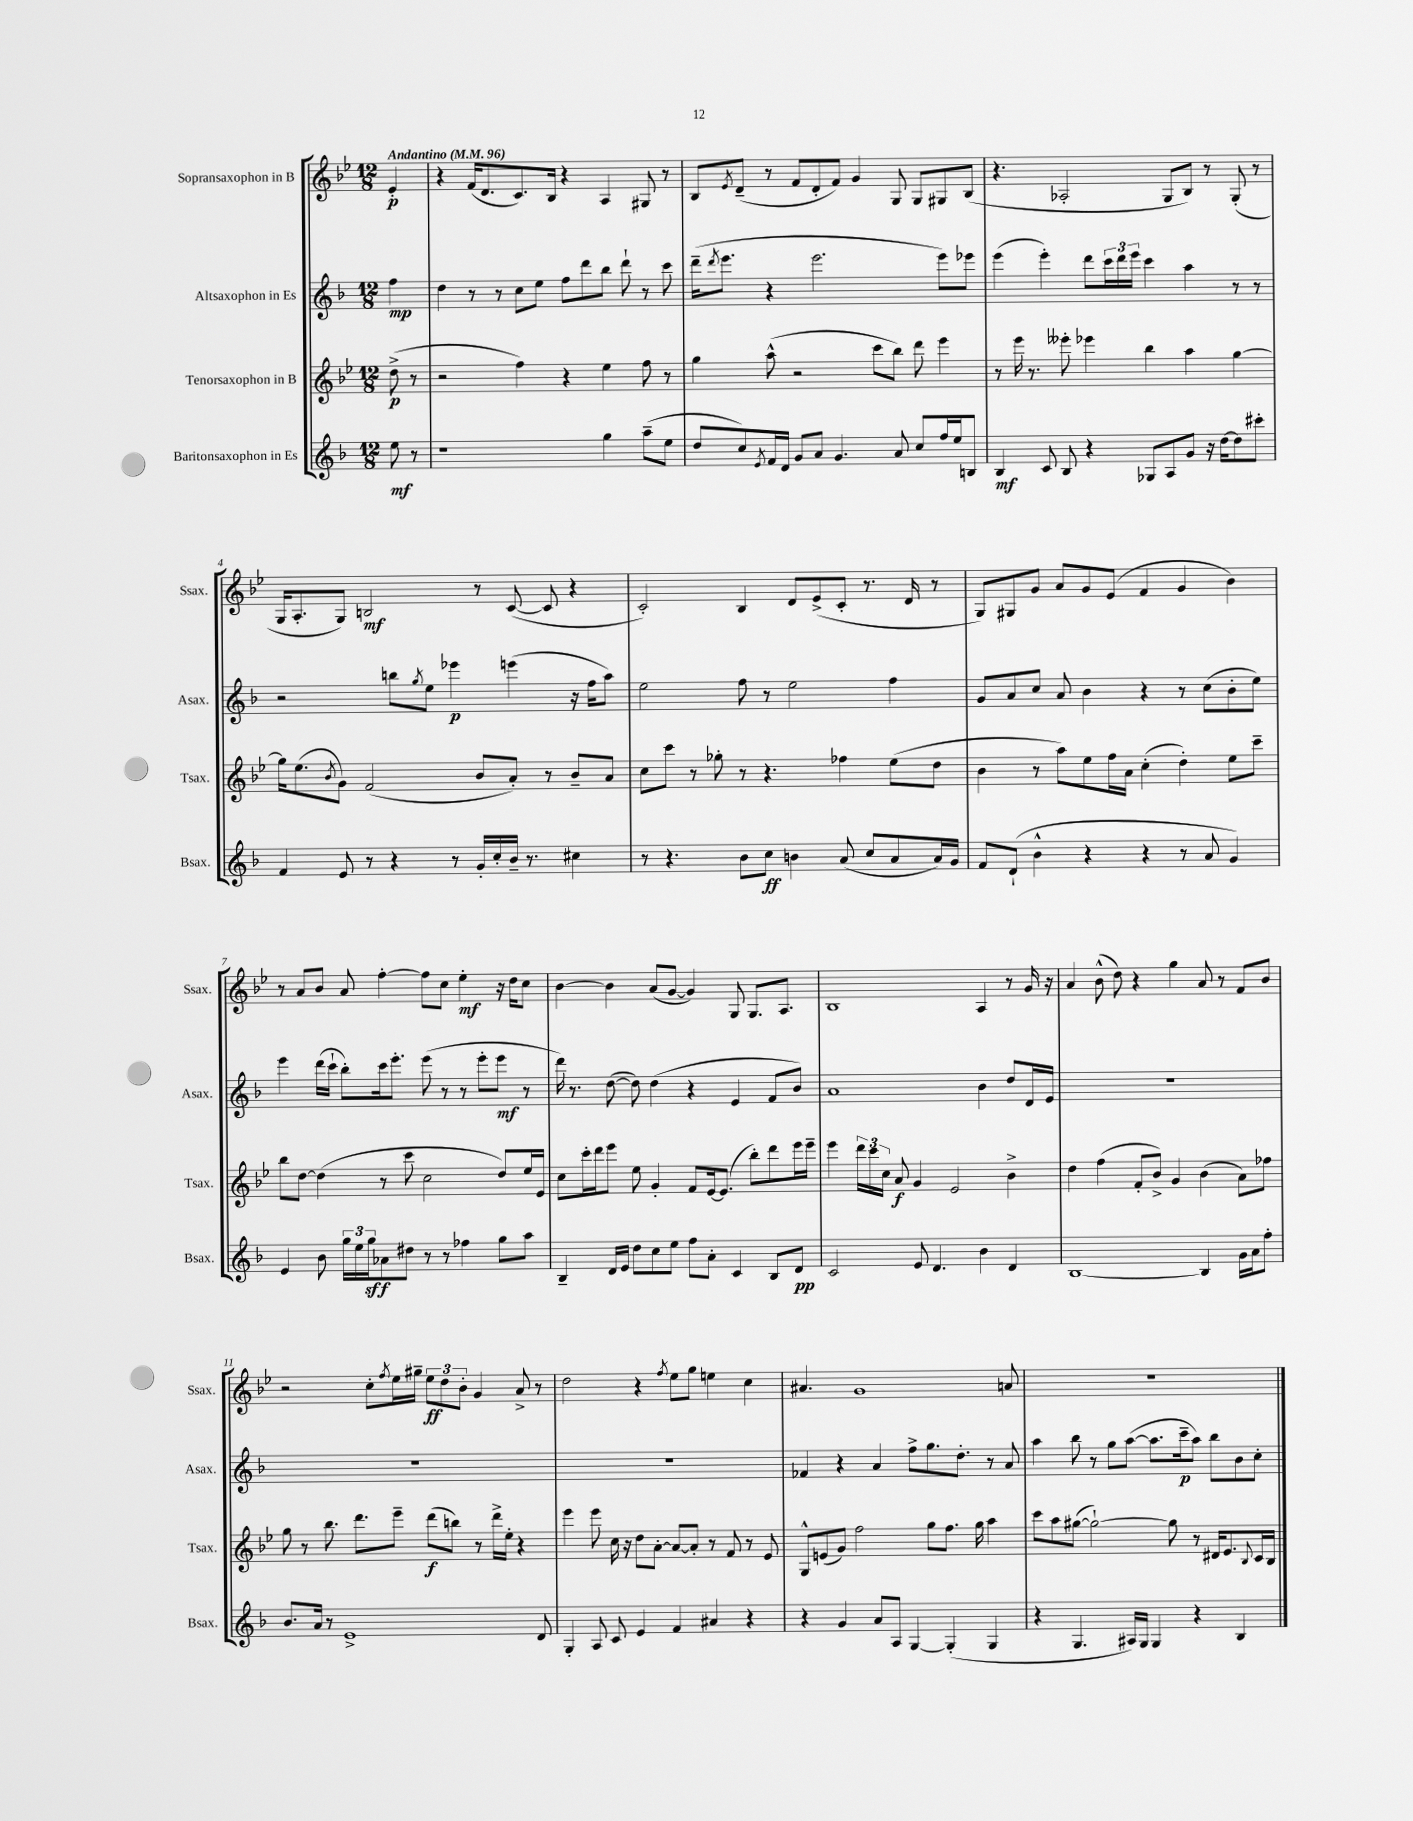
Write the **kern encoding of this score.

**kern	**dynam	**kern	**dynam	**kern	**dynam	**kern	**dynam
*part4	*part4	*part3	*part3	*part2	*part2	*part1	*part1
*staff4	*staff4	*staff3	*staff3	*staff2	*staff2	*staff1	*staff1
*I"Baritonsaxophon in Es	*	*I"Tenorsaxophon in B	*	*I"Altsaxophon in Es	*	*I"Sopransaxophon in B	*
*I'Bsax.	*	*I'Tsax.	*	*I'Asax.	*	*I'Ssax.	*
*clefG2	*	*clefG2	*	*clefG2	*	*clefG2	*
*k[b-]	*	*k[b-e-]	*	*k[b-]	*	*k[b-e-]	*
*M12/8	*	*M12/8	*	*M12/8	*	*M12/8	*
*MM96	*	*MM96	*	*MM96	*	*MM96	*
=	=	=	=	=	=	=	=
!	!	!	!	!	!	!LO:TX:a:B:t=Andantino	!
8ee\	mf	(8dd^\	p	4ff\	mp	4e-'/	p
8r	.	8r	.	.	.	.	.
=1	=1	=1	=1	=1	=1	=1	=1
1r	.	2r	.	4dd\	.	4r	.
.	.	.	.	8r	.	(16f/KL	.
.	.	.	.	.	.	8.d/	.
.	.	.	.	8r	.	.	.
.	.	4ff\)	.	8cc\L	.	8.c/)	.
.	.	.	.	8ee\J	.	.	.
.	.	.	.	.	.	16B-/Jk	.
.	.	4r	.	8ff\L	.	4r	.
.	.	.	.	8ddd\	.	.	.
4gg\	.	4ee-\	.	8bb-\J	.	4A/	.
.	.	.	.	8ddd`\	.	.	.
(8aa~\L	.	8ff\	.	8r	.	8G#X/	.
8ee\J	.	8r	.	8ccc\	.	8r	.
=2	=2	=2	=2	=2	=2	=2	=2
8dd/L	.	4gg\	.	(16ddd~\KL	.	8B-/L	.
.	.	.	.	8qddd/	.	.	.
.	.	.	.	8.eee\J	.	.	.
.	.	.	.	.	.	8qe-/	.
8cc/)	.	.	.	.	.	(8d~/J	.
8qe/	.	.	.	.	.	.	.
16f/L	.	(8aa^^\	.	4r	.	8r	.
16d/JJ	.	.	.	.	.	.	.
8g/L	.	2r	.	.	.	8f/L	.
8a/J	.	.	.	2.eee\	.	8d'/	.
4.g/	.	.	.	.	.	8f/J)	.
.	.	.	.	.	.	4g/	.
.	.	8ccc\L	.	.	.	.	.
8a/	.	8bb-\J)	.	.	.	8G/	.
8cc/L	.	8ddd\	.	.	.	8G/L	.
16ff/L	.	4eee-\	.	8eee\L)	.	8G#X/	.
16ee/J	.	.	.	.	.	.	.
8Bn/J	.	.	.	8eee-X\J	.	(8B-/J	.
=3	=3	=3	=3	=3	=3	=3	=3
4B-/	mf	8r	.	(4eee\	.	4.r	.
.	.	16eee-\	.	.	.	.	.
.	.	8.r	.	.	.	.	.
8c/	.	.	.	4eee'\)	.	.	.
8B-/	.	8eee--X'\	.	.	.	2A-X'/	.
4r	.	4eee-X\	.	8ddd\L	.	.	.
.	.	.	.	24ccc\L	.	.	.
.	.	.	.	24ddd\	.	.	.
.	.	.	.	24eee\JJ	.	.	.
8G-X/L	.	4bb-\	.	4ccc\	.	.	.
8A/	.	.	.	.	.	8G/L	.
8g/J	.	4aa\	.	4aa\	.	8B-/J)	.
16r	.	.	.	.	.	8r	.
[16dd\KL	.	.	.	.	.	.	.
8dd\]	.	[4gg\	.	8r	.	(8G'/	.
8ccc#X'\J	.	.	.	8r	.	8r	.
!!LO:LB:g=z
=4	=4	=4	=4	=4	=4	=4	=4
4f/	.	16gg\KL]	.	2r	.	16G/KL	.
.	.	(8.ee-\	.	.	.	8.A'/	.
.	.	8qb-/	.	.	.	.	.
8e/	.	8g\J)	.	.	.	8G/J)	.
8r	.	(2f/	.	.	.	2Bn/	mf
4r	.	.	.	8bbn\L	.	.	.
.	.	.	.	8qgg/	.	.	.
.	.	.	.	8ee\J	.	.	.
8r	.	.	.	4eee-X\	p	.	.
16g'/LL	.	8b-/L	.	.	.	8r	.
16cc'/	.	.	.	.	.	.	.
16b-~/JJ	.	8a'/J)	.	(4eeen\	.	([8c/	.
8.r	.	.	.	.	.	.	.
.	.	8r	.	.	.	8c/]	.
4cc#X\	.	8b-~/L	.	16r	.	4r	.
.	.	.	.	16ff\KL	.	.	.
.	.	8a/J	.	8aa\J)	.	.	.
=5	=5	=5	=5	=5	=5	=5	=5
8r	.	8cc\L	.	2ee\	.	2c'/)	.
4.r	.	8ccc\J	.	.	.	.	.
.	.	8r	.	.	.	.	.
.	.	8gg-X'\	.	.	.	.	.
8b-\L	.	8r	.	8ff\	.	4B-/	.
8cc\J	ff	4.r	.	8r	.	.	.
4bn\	.	.	.	2ee\	.	8d/L	.
.	.	.	.	.	.	(8e-^/	.
(8a/	.	4ff-X\	.	.	.	8c'/J	.
8cc/L	.	.	.	.	.	8.r	.
8a/	.	(8ee-\L	.	4ff\	.	.	.
.	.	.	.	.	.	16d/	.
16a/L)	.	8dd\J	.	.	.	8r	.
16g/JJ	.	.	.	.	.	.	.
=6	=6	=6	=6	=6	=6	=6	=6
8f/L	.	4b-\	.	8g/L	.	8G/L)	.
(8d`/J	.	.	.	8a/	.	8G#X/	.
4b-^^\	.	8r	.	8cc/J	.	8g/J	.
.	.	8aa\L)	.	8a/	.	8a/L	.
4r	.	8ee-\	.	4b-\	.	8g/	.
.	.	16ff\L	.	.	.	(8e-/J	.
.	.	16a\JJ	.	.	.	.	.
4r	.	(4cc'\	.	4r	.	4f/	.
8r	.	4dd'\)	.	8r	.	4g/	.
8a/	.	.	.	(8cc\L	.	.	.
4g/)	.	8ee-\L	.	8b-'\	.	4b-\)	.
.	.	8ccc~\J	.	8ee\J)	.	.	.
!!LO:LB:g=z
=7	=7	=7	=7	=7	=7	=7	=7
4e/	.	8bb-\L	.	4eee\	.	8r	.
.	.	[8dd\J	.	.	.	8a/L	.
8b-\	.	(4dd\]	.	(16ddd\LL	.	8b-/J	.
.	.	.	.	16ccc`\JJ	.	.	.
24gg\LL	.	.	.	8bb-'\L)	.	8a/	.
24ee\	.	.	.	.	.	.	.
24gg\J	sff	.	.	.	.	.	.
8a-X\	.	8r	.	16ccc\k	.	[4ff'\	.
.	.	.	.	8.eee'\J	.	.	.
8dd#X\J	.	8ccc\	.	.	.	.	.
8r	.	2cc\	.	(8eee\	.	8ff\L]	.
8r	.	.	.	8r	.	8cc\J	.
4ff-X\	.	.	.	8r	.	4ee-'\	mf
.	.	.	.	8eee'\L	.	.	.
8gg\L	.	8dd/L)	.	8eee\J	mf	16r	.
.	.	.	.	.	.	16dd\KL	.
8aa\J	.	16ee-/L	.	8r	.	8cc\J	.
.	.	16e-/JJ	.	.	.	.	.
=8	=8	=8	=8	=8	=8	=8	=8
4B-~/	.	8cc\L	.	16ddd\)	.	[4b-\	.
.	.	.	.	8.r	.	.	.
.	.	16ccc'\L	.	.	.	.	.
.	.	16ddd\J	.	.	.	.	.
16d/LL	.	8eee-\J	.	([8dd\	.	4b-\]	.
16e/JJ	.	.	.	.	.	.	.
8dd\L	.	8ee-\	.	8dd\])	.	.	.
8cc\	.	4g'/	.	(4dd\	.	(8a/L	.
8ee\J	.	.	.	.	.	[8g/J	.
8ff\L	.	8f/L	.	4r	.	4g/])	.
8a'\J	.	[16e-/k	.	.	.	.	.
.	.	(8.e-/J]	.	.	.	.	.
4c/	.	.	.	4e/	.	8G/	.
.	.	8bb-'\L)	.	.	.	8.G/L	.
8B-/L	.	8ddd\	.	8f/L	.	.	.
.	.	.	.	.	.	8.A/J	.
8d/J	pp	16eee-\L	.	8b-/J)	.	.	.
.	.	16eee-~\JJ	.	.	.	.	.
=9	=9	=9	=9	=9	=9	=9	=9
2c/	.	4eee-\	.	1a	.	1B-	.
.	.	24ddd\LL	.	.	.	.	.
.	.	24ccc\	.	.	.	.	.
.	.	24cc\JJ	.	.	.	.	.
.	.	8a/	f	.	.	.	.
8e/	.	4g/	.	.	.	.	.
4.d/	.	.	.	.	.	.	.
.	.	2e-/	.	.	.	.	.
4b-\	.	.	.	4b-\	.	4A/	.
4d/	.	4b-^\	.	8dd/L	.	8r	.
.	.	.	.	16d/L	.	16g/	.
.	.	.	.	16e/JJ	.	16r	.
=10	=10	=10	=10	=10	=10	=10	=10
[1B-	.	4dd\	.	1.r	.	4a/	.
.	.	(4ff\	.	.	.	(8b-^^\	.
.	.	.	.	.	.	8dd\)	.
.	.	8f'/L	.	.	.	4r	.
.	.	8b-^/J)	.	.	.	.	.
.	.	4g/	.	.	.	4gg\	.
4B-/]	.	(4b-\	.	.	.	8a/	.
.	.	.	.	.	.	8r	.
16g\LL	.	8a\L)	.	.	.	8f/L	.
16a\J	.	.	.	.	.	.	.
8ff'\J	.	8ff-X\J	.	.	.	8b-/J	.
!!LO:LB:g=z
=11	=11	=11	=11	=11	=11	=11	=11
8.b-/L	.	8gg\	.	1.r	.	2r	.
.	.	8r	.	.	.	.	.
16a/Jk	.	.	.	.	.	.	.
8r	.	8.bb-\	.	.	.	.	.
1e^	.	.	.	.	.	.	.
.	.	8.ddd\L	.	.	.	.	.
.	.	.	.	.	.	8cc'\L	.
.	.	.	.	.	.	8qff/	.
.	.	8eee-~\J	.	.	.	16ee-\L	.
.	.	.	.	.	.	16gg#X~\JJ	.
.	.	(8ddd\L	f	.	.	12ee-\L	ff
.	.	.	.	.	.	12dd\	.
.	.	8bbn\J)	.	.	.	.	.
.	.	.	.	.	.	12b-'\J	.
.	.	8r	.	.	.	4g/	.
.	.	16ddd^\LL	.	.	.	.	.
.	.	16ee-'\JJ	.	.	.	.	.
.	.	4r	.	.	.	8a^/	.
8d/	.	.	.	.	.	8r	.
=12	=12	=12	=12	=12	=12	=12	=12
4G'/	.	4eee-\	.	1.r	.	2dd\	.
8A/	.	8eee-\	.	.	.	.	.
8c/	.	16cc\	.	.	.	.	.
.	.	16r	.	.	.	.	.
4e/	.	8dd\L	.	.	.	4r	.
.	.	[8a'\J	.	.	.	.	.
.	.	.	.	.	.	8qff/	.
4f/	.	8a/L_	.	.	.	8ee-\L	.
.	.	8a'/J]	.	.	.	8gg\J	.
4a#X/	.	8r	.	.	.	4een\	.
.	.	8f/	.	.	.	.	.
4r	.	8r	.	.	.	4cc\	.
.	.	8e-/	.	.	.	.	.
=13	=13	=13	=13	=13	=13	=13	=13
4r	.	8G^^/L	.	4f-X/	.	4.a#X/	.
.	.	(8en/	.	.	.	.	.
4g/	.	8g/J)	.	4r	.	.	.
.	.	2ff\	.	.	.	1g	.
8a/L	.	.	.	4a/	.	.	.
8A/J	.	.	.	.	.	.	.
[4G/	.	.	.	8ff^\L	.	.	.
.	.	8gg\L	.	8.gg\	.	.	.
(4G'/]	.	8.ff\J	.	.	.	.	.
.	.	.	.	8.dd'\J	.	.	.
.	.	16gg\	.	.	.	.	.
4G/	.	4aa\	.	8r	.	.	.
.	.	.	.	8a/	.	8an/	.
=14	=14	=14	=14	=14	=14	=14	=14
4r	.	8ccc\L	.	4aa\	.	1.r	.
.	.	8aa\	.	.	.	.	.
4.G/	.	([8gg#X\J	.	8bb-\	.	.	.
.	.	2gg#`\_)	.	8r	.	.	.
.	.	.	.	8gg\L	.	.	.
16A#X/LL)	.	.	.	([8aa\J	.	.	.
16G/JJ	.	.	.	.	.	.	.
4G/	.	.	.	8.aa\L]	.	.	.
.	.	8gg#\]	.	.	.	.	.
.	.	.	.	16ccc~\k	p	.	.
4r	.	8r	.	8aa\J)	.	.	.
.	.	16d#X/KL	.	8bb-\L	.	.	.
.	.	8.e-/	.	.	.	.	.
4B-/	.	.	.	8b-\	.	.	.
.	.	8qqB-/	.	.	.	.	.
.	.	16c/L	.	8cc'\J	.	.	.
.	.	16B-/JJ	.	.	.	.	.
==	==	==	==	==	==	==	==
*-	*-	*-	*-	*-	*-	*-	*-
